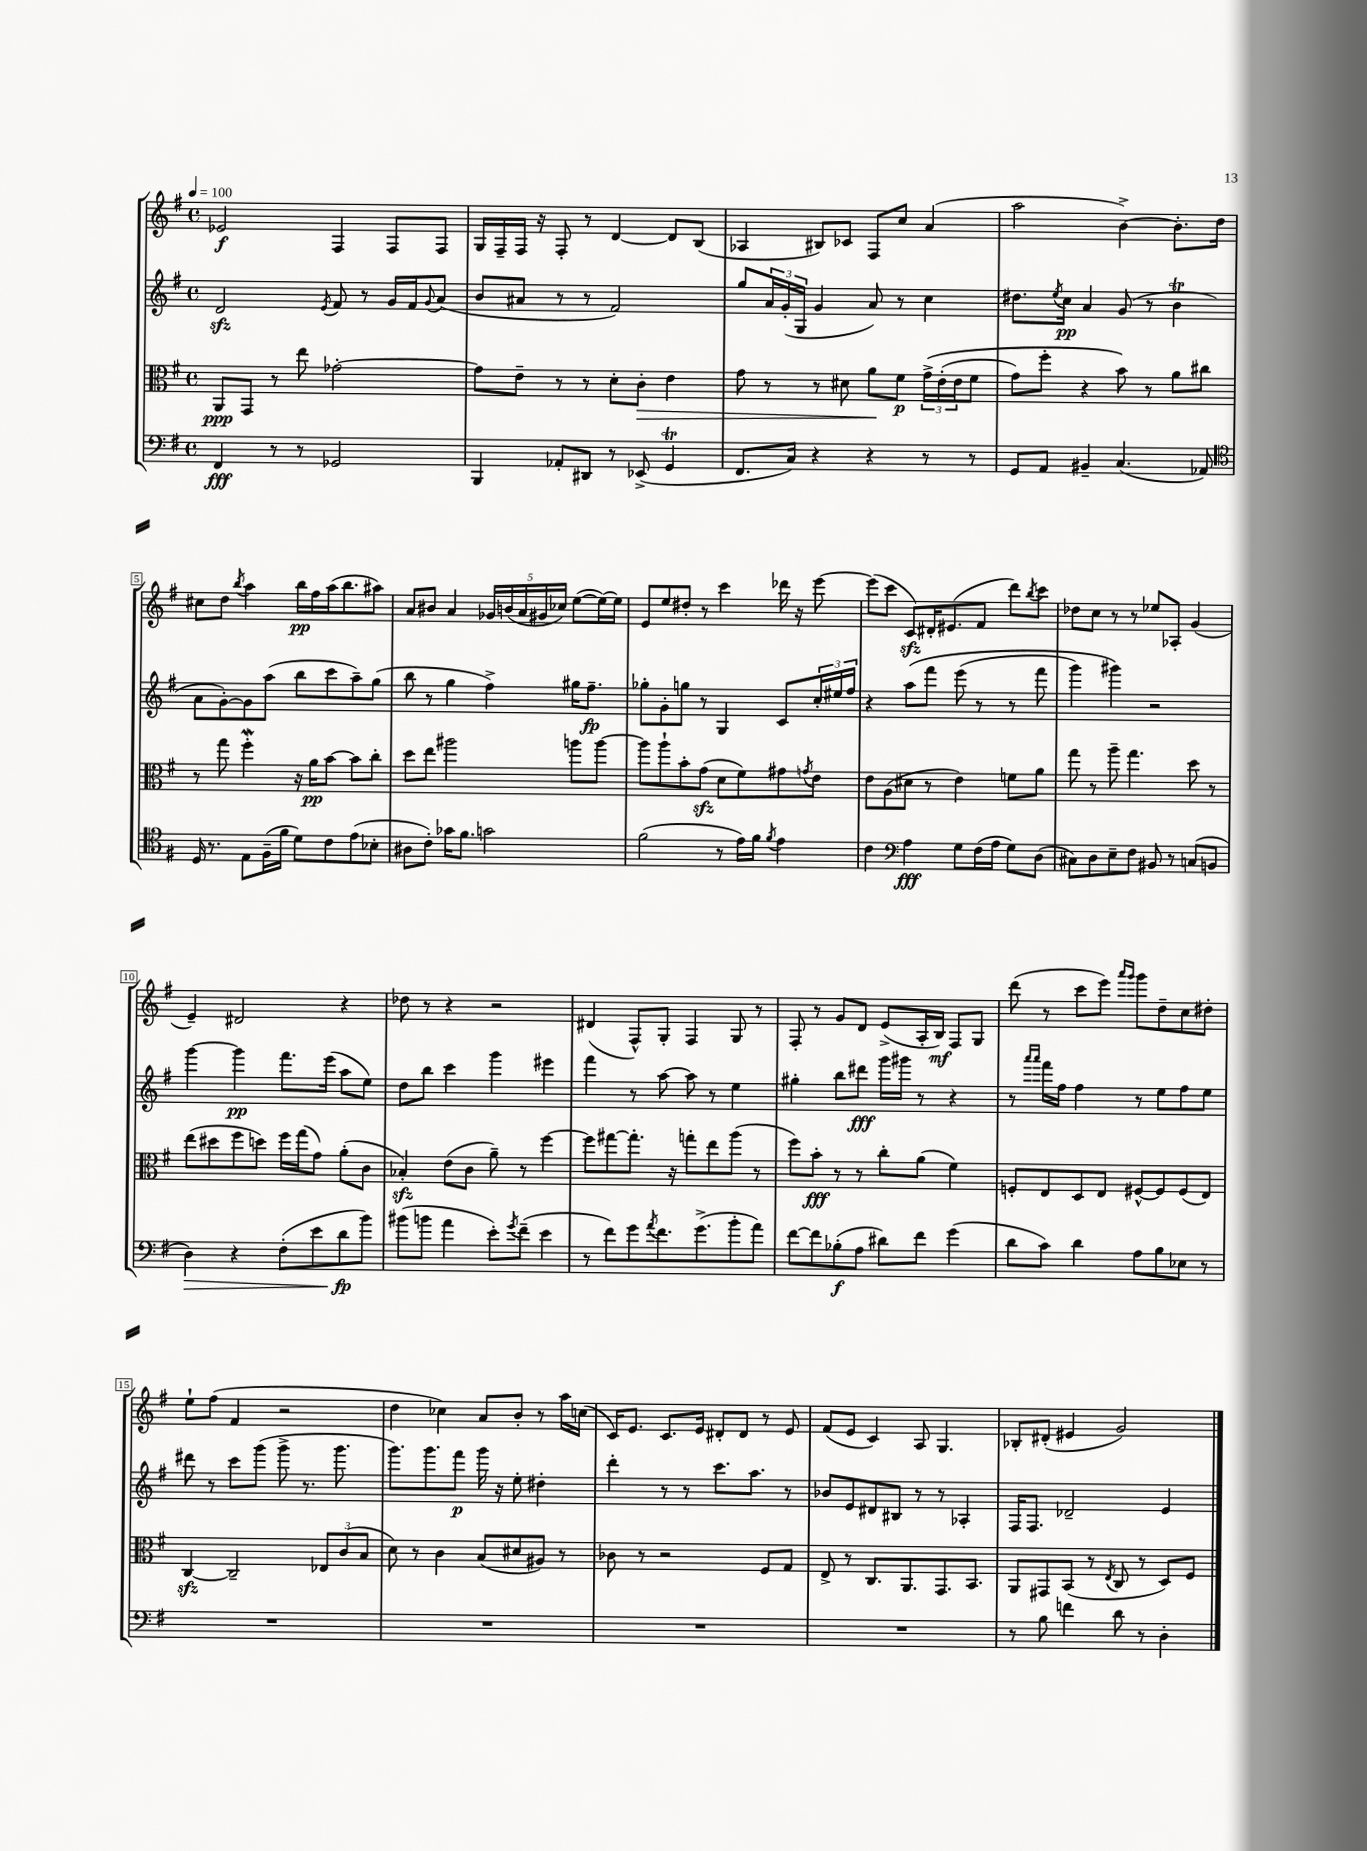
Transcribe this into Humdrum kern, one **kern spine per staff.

**kern	**dynam	**kern	**dynam	**kern	**dynam	**kern	**dynam
*part4	*part4	*part3	*part3	*part2	*part2	*part1	*part1
*staff4	*staff4	*staff3	*staff3	*staff2	*staff2	*staff1	*staff1
*clefF4	*	*clefC3	*	*clefG2	*	*clefG2	*
*k[f#]	*	*k[f#]	*	*k[f#]	*	*k[f#]	*
*M4/4	*	*M4/4	*	*M4/4	*	*M4/4	*
*met(c)	*	*met(c)	*	*met(c)	*	*met(c)	*
*MM100	*	*MM100	*	*MM100	*	*MM100	*
=1	=1	=1	=1	=1	=1	=1	=1
4FF#/	fff	8AA/L	ppp	2dzz/	.	2e-X/	f
.	.	8GG/J	.	.	.	.	.
8r	.	8r	.	.	.	.	.
8r	.	8ee\	.	.	.	.	.
.	.	.	.	8qe/	.	.	.
2GG-X/	.	[2g-X'\	.	8f#/	.	4F#/	.
.	.	.	.	8r	.	.	.
.	.	.	.	16g/LL	.	8F#/L	.
.	.	.	.	16f#/J	.	.	.
.	.	.	.	8qqg/	.	.	.
.	.	.	.	(8a/J	.	8F#/J	.
=2	=2	=2	=2	=2	=2	=2	=2
4BBB/	.	8g-\L]	.	8b/L	.	16G/LL	.
.	.	.	.	.	.	16F#~/	.
.	.	8e~\J	.	8a#X/J	.	16F#/JJ	.
.	.	.	.	.	.	16r	.
8AA-X'/L	.	8r	.	8r	.	8F#'/	.
8DD#X/J	.	8r	.	8r	.	8r	.
8r	.	8d'\L	.	2f#/)	.	[4d/	.
!	!	!	!LO:HP:b	!	!	!	!
(8EE-X^/	.	8c'\J	>	.	.	.	.
4GGT/	.	4e\	.	.	.	8d/L]	.
.	.	.	.	.	.	(8B/J	.
=3	=3	=3	=3	=3	=3	=3	=3
8.FF#/L	.	8g\	.	8gg/L	.	4A-X/	.
.	.	8r	.	24a/L	.	.	.
.	.	.	.	(24g'/	.	.	.
16C/Jk)	.	.	.	.	.	.	.
.	.	.	.	24G/JJ	.	.	.
4r	.	8r	.	4g/	.	8B#X/L)	.
.	.	8d#X\	.	.	.	8c-X/J	.
4r	.	8a\L	.	8a/)	.	8F#/L	.
.	.	8f#\J	] p	8r	.	8cc/J	.
8r	.	(24g^\LL	.	4cc\	.	(4a/	.
.	.	(24e'\	.	.	.	.	.
.	.	24e\J	.	.	.	.	.
8r	.	8f#\J	.	.	.	.	.
=4	=4	=4	=4	=4	=4	=4	=4
8GG/L	.	8g\L)	.	8.dd#X\L	.	2aa\	.
8AA/J	.	8ff#'\J	.	.	.	.	.
.	.	.	.	8qee/	.	.	.
.	.	.	.	16cc\Jk	pp	.	.
4BB#X~/	.	4r	.	4a/	.	.	.
(4.C/	.	8b\)	.	(8g/	.	[4b^\)	.
.	.	8r	.	8r	.	.	.
.	.	8a\L	.	4bt\	.	8.b'\L]	.
8AA-X/)	.	8cc#X\J	.	.	.	.	.
.	.	.	.	.	.	16dd\Jk	.
!!LO:LB:g=z
=5	=5	=5	=5	=5	=5	=5	=5
*clefC4	*	*	*	*	*	*	*
16D/	.	8r	.	8a\L	.	8cc#X\L	.
8.r	.	.	.	.	.	.	.
.	.	8gg\	.	[8g'\)	.	8dd\J	.
.	.	.	.	.	.	8qbb/	.
8E\L	.	4ff#W'\	.	8g\]	.	4aa\	.
(16F#~\L	.	.	.	(8aa\J	.	.	.
16f#\JJ	.	.	.	.	.	.	.
8d\L)	.	16r	.	8bb\L	.	16bb\LL	pp
.	.	16a\KL	pp	.	.	16ff#\	.
8c\	.	[8b\J	.	8ccc\	.	(16aa\J	.
.	.	.	.	.	.	8.bb\	.
(8e\	.	8b\L]	.	8aa~\)	.	.	.
8B-X'\J	.	8cc'\J	.	(8gg\J	.	8aa#X\J)	.
=6	=6	=6	=6	=6	=6	=6	=6
8A#X\L	.	8dd\L	.	8bb\	.	8a/L	.
8c'\J)	.	8ee\J	.	8r	.	8b#X/J	.
16g-X\KL	.	2aa#X\	.	4gg\	.	4a/	.
8.f#\J	.	.	.	.	.	.	.
2gn\	.	.	.	4ff#^\)	.	20g-X/LL	.
.	.	.	.	.	.	(20bn/	.
.	.	.	.	.	.	20a/	.
.	.	.	.	.	.	20g#X/	.
.	.	.	.	.	.	20cc-X/JJ)	.
.	.	8aan\L	.	16gg#X\KL	.	([8ee\L	.
.	.	.	.	8.ff#~\J	fp	.	.
.	.	[8aa\J	.	.	.	16ee\L_)	.
.	.	.	.	.	.	16ee\JJ]	.
=7	=7	=7	=7	=7	=7	=7	=7
(2f#\	.	8aa\L]	.	8gg-X'\L	.	8e/L	.
.	.	8aa`\	.	8g'\	.	8ee/	.
.	.	8b'\	.	8ggn\J	.	8dd#X'/J	.
.	.	(8gzz\J	.	8r	.	8r	.
8r	.	8d\L	.	4G/	.	4ccc\	.
16e\LL)	.	8f#\)	.	.	.	.	.
16f#\JJ	.	.	.	.	.	.	.
8qf#/	.	.	.	.	.	.	.
4e\	.	8g#X\	.	8c/L	.	16ddd-X\	.
.	.	.	.	.	.	16r	.
.	.	8qgn/	.	.	.	.	.
.	.	8e\J	.	24cc'/L	.	[8eee\	.
.	.	.	.	24ee#X/	.	.	.
.	.	.	.	24ff#/JJ	.	.	.
=8	=8	=8	=8	=8	=8	=8	=8
4c\	.	8e\L	.	4r	.	(8eee\L]	.
.	.	(8A\	.	.	.	8ccc\J	.
*clefF4	*	*	*	*	*	*	*
4A\	fff	8d#X\J	.	(8aa\L	.	8czz/L)	.
.	.	8r	.	8fff#\J	.	16d#X'/K	.
.	.	.	.	.	.	(8.e#X/	.
8G\L	.	4e\)	.	(8eee\	.	.	.
(16F#\L	.	.	.	8r	.	8f#/J	.
16A\JJ	.	.	.	.	.	.	.
8G\L)	.	8fn\L	.	8r	.	8ddd\L)	.
.	.	.	.	.	.	8qbb/	.
(8D\J	.	8a\J	.	8fff#\	.	8ccc\J	.
=9	=9	=9	=9	=9	=9	=9	=9
8C#X\L)	.	8gg\	.	4ggg\)	.	8dd-X\L	.
8D\	.	8r	.	.	.	8cc\J	.
8E~\	.	8aa~\	.	4ggg#X\)	.	8r	.
8F#\J	.	4.gg\	.	.	.	8r	.
8BB#X/	.	.	.	2r	.	8ee-X/L	.
8r	.	.	.	.	.	8A-X'/J	.
(8Cn/L	.	8dd\	.	.	.	(4g/	.
8BBn/J	.	8r	.	.	.	.	.
!!LO:LB:g=z
=10	=10	=10	=10	=10	=10	=10	=10
!	!LO:HP:b	!	!	!	!	!	!
4D\)	>	(8ee\L	.	[4ggg\	.	4e~/)	.
.	.	8dd#X\	.	.	.	.	.
4r	.	8ff#\	.	4ggg\]	pp	2d#X/	.
.	.	8ddn\J)	.	.	.	.	.
(8F#'\L	.	16ff#\LL	.	8.fff#\L	.	.	.
.	.	(16gg\J	.	.	.	.	.
8e\	.	8g\J)	.	.	.	.	.
.	.	.	.	(16eee\Jk	.	.	.
8d\	fp	(8a'\L	.	8aa\L	.	4r	.
8b\J)	]	8c\J	.	8ee\J)	.	.	.
=11	=11	=11	=11	=11	=11	=11	=11
(8b#X\L	.	4B-Xzz'/)	.	8dd\L	.	8dd-X\	.
8bn\J	.	.	.	8bb\J	.	8r	.
4a\	.	(8e\L	.	4ccc\	.	4r	.
.	.	8c\J	.	.	.	.	.
8e'\L)	.	8a~\)	.	4ggg\	.	2r	.
8qg/	.	.	.	.	.	.	.
(8f#~\J	.	8r	.	.	.	.	.
4e\	.	[4ff#\	.	4eee#X\	.	.	.
=12	=12	=12	=12	=12	=12	=12	=12
8r	.	8ff#\L]	.	4fff#\	.	(4d#X/	.
8f#\L)	.	[8gg#X\	.	.	.	.	.
8g\	.	8.gg#'\J]	.	8r	.	8F#^^/L)	.
8qa/	.	.	.	.	.	.	.
8.f#\	.	.	.	[8aa\	.	8G'/J	.
.	.	16r	.	.	.	.	.
.	.	8ggn'\L	.	8aa\]	.	4F#/	.
(8.g^\	.	.	.	.	.	.	.
.	.	8ee\	.	8r	.	.	.
8b'\	.	(8aa\J	.	4ee\	.	8G/	.
8a\J)	.	8r	.	.	.	8r	.
=13	=13	=13	=13	=13	=13	=13	=13
[8f#\L	.	8ff#\L)	.	4gg#X'\	.	8F#'/	.
8f#\]	.	8b'\J	fff	.	.	8r	.
(8B-X'\	f	8r	.	8bb\L	.	8g/L	.
8A\J	.	8r	.	8ddd#X\J	fff	8d/J	.
8d#X\L)	.	8cc'\L	.	16ggg\LL	.	(8e^/L	.
.	.	.	.	16ggg#X\JJ	.	.	.
8f#\J	.	(8a\J	.	8r	.	16A'/L	.
.	.	.	.	.	.	16B/JJ)	mf
(4g\	.	4f#\)	.	4r	.	8F#/L	.
.	.	.	.	.	.	8G/J	.
=14	=14	=14	=14	=14	=14	=14	=14
8d\L	.	8Fn'/L	.	8r	.	(8ddd\	.
.	.	.	.	16qqaaa/LL	.	.	.
.	.	.	.	16qqaaa/JJ	.	.	.
8c\J)	.	8E/	.	16fff#\LL	.	8r	.
.	.	.	.	16ff#\JJ	.	.	.
4d\	.	8D/	.	4ff#\	.	8ccc\L	.
.	.	8E/J	.	.	.	8eee\J)	.
.	.	.	.	.	.	16qqaaa/LL	.
.	.	.	.	.	.	16qqggg/JJ	.
8A\L	.	[8F#X^^/L	.	8r	.	8ggg\L	.
8B\	.	8F#/]	.	8ee\L	.	8dd~\	.
8E-X\J	.	(8F#/	.	8ff#\	.	8cc\	.
8r	.	8E/J)	.	8ee\J	.	8dd#X'\J	.
!!LO:LB:g=z
=15	=15	=15	=15	=15	=15	=15	=15
1r	.	[4Czz/	.	8ddd#X\	.	8ee`\L	.
.	.	.	.	8r	.	(8ff#\J	.
.	.	2C~/]	.	8ccc\L	.	4f#/	.
.	.	.	.	(8ggg\J	.	.	.
.	.	.	.	8ggg^\	.	2r	.
.	.	.	.	8.r	.	.	.
.	.	12E-X/L	.	.	.	.	.
.	.	.	.	8.ggg\	.	.	.
.	.	(12c/	.	.	.	.	.
.	.	12B/J	.	.	.	.	.
=16	=16	=16	=16	=16	=16	=16	=16
1r	.	8d\)	.	8.ggg\L)	.	4dd\	.
.	.	8r	.	.	.	.	.
.	.	.	.	8.ggg\	.	.	.
.	.	4c\	.	.	.	4cc-X\)	.
.	.	.	.	8fff#\J	p	.	.
.	.	(8B/L	.	16ggg\	.	8a/L	.
.	.	.	.	16r	.	.	.
.	.	8d#X/	.	8ee'\	.	8b'/J	.
.	.	8A#X/J)	.	4dd#X'\	.	8r	.
.	.	8r	.	.	.	16aa\LL	.
.	.	.	.	.	.	(16ccn\JJ	.
=17	=17	=17	=17	=17	=17	=17	=17
1r	.	8c-X\	.	4ddd'\	.	16c/KL)	.
.	.	.	.	.	.	8.e/J	.
.	.	8r	.	.	.	.	.
.	.	2r	.	8r	.	8.c/L	.
.	.	.	.	8r	.	.	.
.	.	.	.	.	.	16e/Jk	.
.	.	.	.	8.ccc\L	.	8d#X'/L	.
.	.	.	.	.	.	8d#/J	.
.	.	.	.	8.aa\J	.	.	.
.	.	8F#/L	.	.	.	8r	.
.	.	8G/J	.	8r	.	8e/	.
=18	=18	=18	=18	=18	=18	=18	=18
1r	.	8E^/	.	8b-X/L	.	(8f#/L	.
.	.	8r	.	8e/	.	8e/J	.
.	.	8.C/L	.	8d#X/	.	4c/)	.
.	.	.	.	8B#X/J	.	.	.
.	.	8.AA/	.	.	.	.	.
.	.	.	.	8r	.	8A/	.
.	.	8.GG/	.	8r	.	4.G/	.
.	.	.	.	4A-X'/	.	.	.
.	.	8.BB/J	.	.	.	.	.
=19	=19	=19	=19	=19	=19	=19	=19
8r	.	8AA/L	.	16F#/KL	.	8B-X'/L	.
.	.	.	.	8.F#/J	.	.	.
8B\	.	8GG#X/	.	.	.	(8d#X'/J	.
4fn\	.	(8BB/J	.	2d-X~/	.	4e#X/	.
.	.	8r	.	.	.	.	.
.	.	8qE/	.	.	.	.	.
8d\	.	8C/	.	.	.	2g/)	.
8r	.	8r	.	.	.	.	.
4D'\	.	8D/L)	.	4e/	.	.	.
.	.	8F#/J	.	.	.	.	.
==	==	==	==	==	==	==	==
*-	*-	*-	*-	*-	*-	*-	*-
